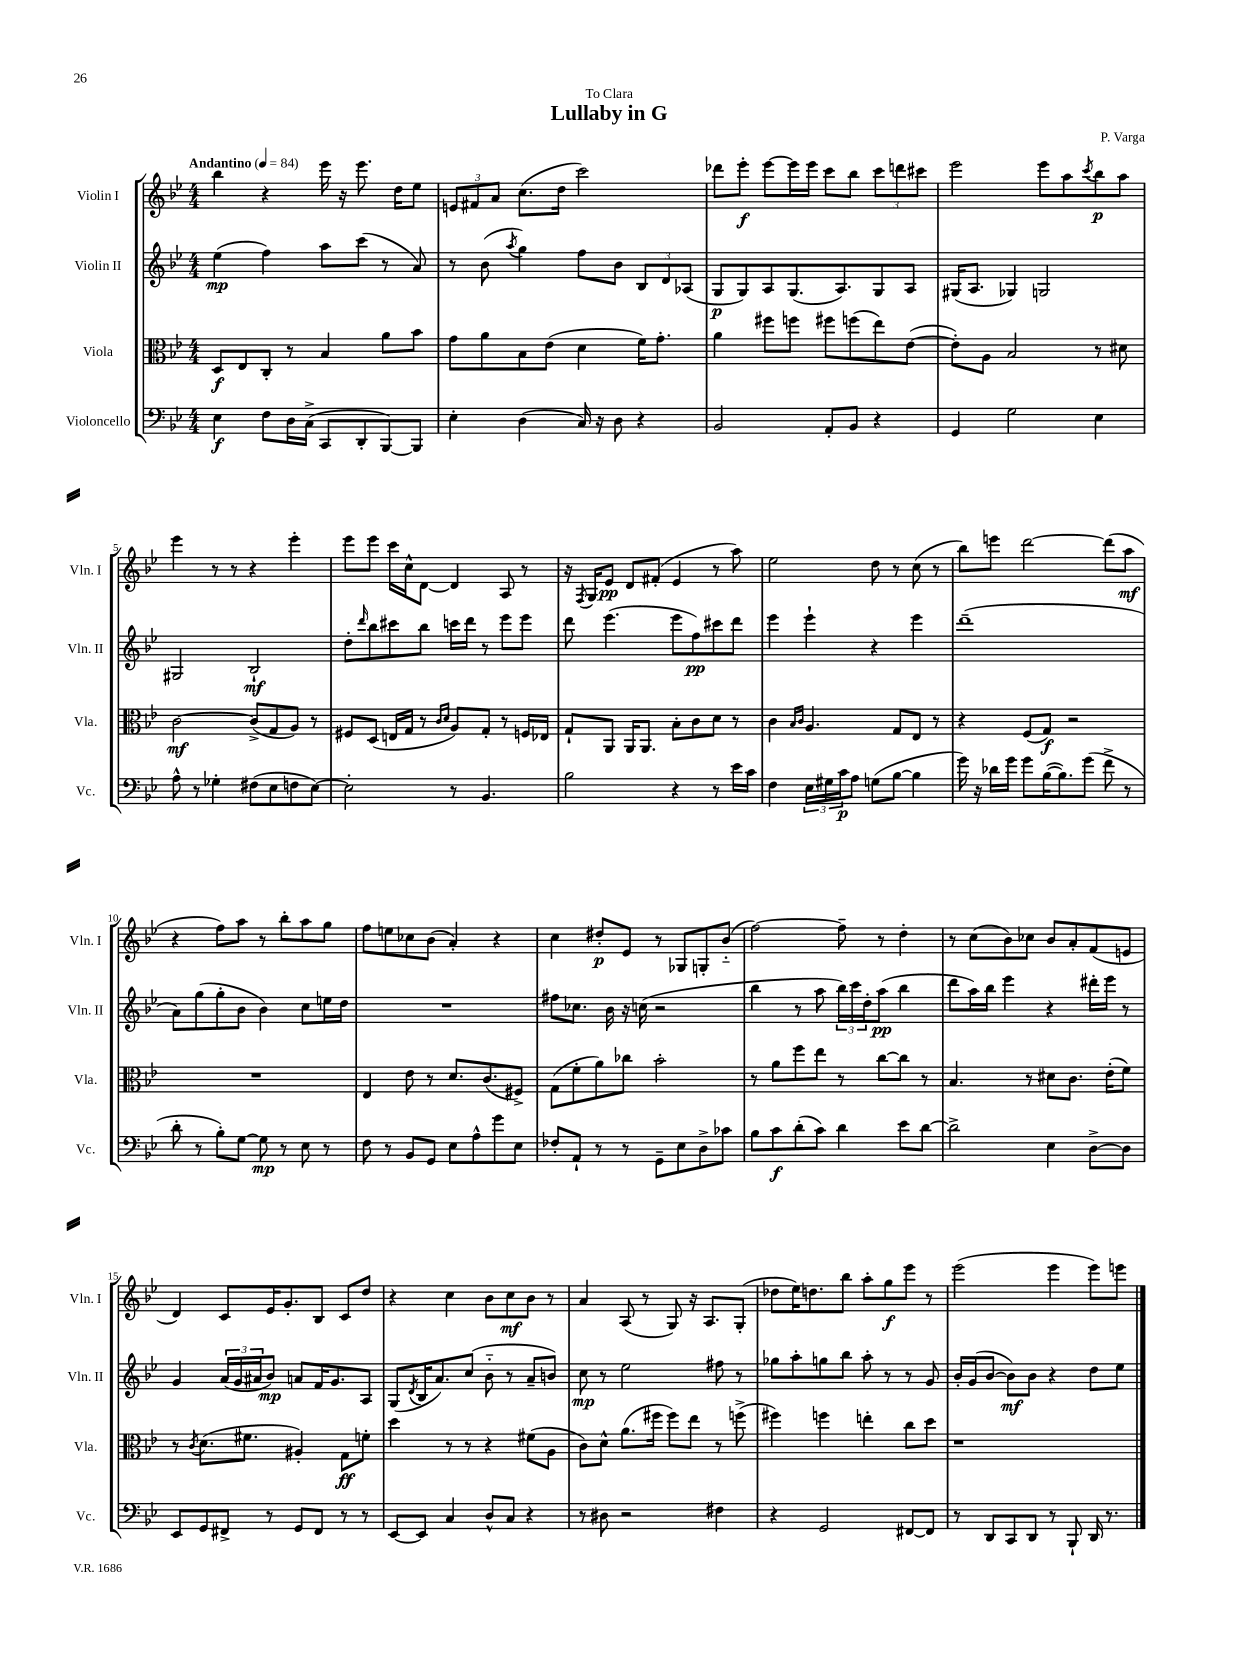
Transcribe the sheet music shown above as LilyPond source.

\header { title = "Lullaby in G" composer = "P. Varga" dedication = "To Clara" }
<<
\new StaffGroup <<
\new Staff = "s0" \with { instrumentName = "Violin I" shortInstrumentName = "Vln. I" } {
    \clef treble \key bes \major \numericTimeSignature \time 4/4 \tempo "Andantino" 4 = 84
    bes''4 r4 ees'''16 r16 ees'''8. d''16 ees''8 |
    \tuplet 3/2 { e'8 fis'8 a'8 } c''8.( d''16 c'''2) |
    des'''8 ees'''8-.\f ees'''8~ ees'''16 ees'''16 c'''8 bes''8 \tuplet 3/2 { c'''8 d'''8 cis'''8 } |
    ees'''2 ees'''8 a''8 \acciaccatura { c'''8 } bes''8\p a''8 |
    ees'''4 r8 r8 r4 ees'''4-. |
    ees'''8 ees'''8 c'''16 c''16-^ d'8~ d'4 a8 r8 |
    r16 \acciaccatura { f8 } g16 ees'8\pp d'8 fis'8-.( ees'4 r8 a''8) |
    ees''2 d''8 r8 c''8( r8 |
    bes''8) e'''8 d'''2~ d'''8( a''8\mf |
    r4 f''8) a''8 r8 bes''8-. a''8 g''8 |
    f''8 e''8 ces''8 bes'8( a'4-.) r4 |
    c''4 dis''8-.\p ees'8 r8 ges8 g8-. bes'8-_( |
    f''2~) f''8-- r8 d''4-. |
    r8 c''8( bes'8) ces''8 bes'8 a'8-. f'8( e'8 |
    d'4) c'8 ees'16 g'8.-. bes8 c'8 d''8 |
    r4 c''4 bes'8 c''8\mf bes'8 r8 |
    a'4 a8( r8 g8) r16 a8. g8-.( |
    des''8 ees''16) d''8. bes''8 a''8-. g''8\f ees'''8 r8 |
    ees'''2( ees'''4 ees'''8) e'''8 \bar "|." |
}
\new Staff = "s1" \with { instrumentName = "Violin II" shortInstrumentName = "Vln. II" } {
    \clef treble \key bes \major \numericTimeSignature \time 4/4
    ees''4\mp( f''4) a''8 c'''8( r8 a'8) |
    r8 bes'8( \acciaccatura { a''8 } g''4) f''8 bes'8 \tuplet 3/2 { bes8 d'8 aes8( } |
    g8\p g8) a8 g8.( a8.) g8 a8 |
    gis16( a8. ges4) g2 |
    gis2 bes2-!\mf |
    d''8-. \grace { d'''16 } bes''8 cis'''8 bes''8 c'''16 d'''16 r8 ees'''8 ees'''8 |
    d'''8 ees'''4.( ees'''8 f''8\pp) cis'''8 d'''8 |
    ees'''4 ees'''4-! r4 ees'''4 |
    d'''1--( |
    a'8) g''8( g''8-. bes'8 bes'4) c''8 e''16 d''16 |
    R1 |
    fis''8 ces''8. bes'16 r16 c''16( r2 |
    bes''4 r8 a''8 \tuplet 3/2 { bes''16) c'''16 d''16-. } a''8\pp( bes''4 |
    d'''8 a''16) bes''16 ees'''4 r4 dis'''16-. ees'''16 r8 |
    g'4 \tuplet 3/2 { a'16( g'16 ais'16 } bes'8\mp) a'8 f'16 g'8. a8 |
    g8( \acciaccatura { d'8 } bes16 a'8.) c''8( bes'8-_ r8 a'8-- b'8) |
    c''8\mp r8 ees''2 fis''8 r8 |
    ges''8 a''8-. g''8 bes''8 a''8-. r8 r8 g'8 |
    bes'16-. g'16( bes'8~ bes'8\mf) bes'8 r4 d''8 ees''8 \bar "|." |
}
\new Staff = "s2" \with { instrumentName = "Viola" shortInstrumentName = "Vla." } {
    \clef alto \key bes \major \numericTimeSignature \time 4/4
    d8\f ees8 c8-. r8 bes4 a'8 bes'8 |
    g'8 a'8 bes8 ees'8( d'4 f'16) g'8.-. |
    a'4 fis''8 f''8 fis''8 f''8( ees''8) ees'8~( |
    ees'8-.) a8 bes2 r8 dis'8 |
    c'2~\mf c'8->( g8 a8) r8 |
    fis8 d8( e16 g16 r8 \grace { c'16 d'16 } a8) g8-. r8 f16 ees16 |
    g8-! a,8 a,16 a,8. bes8-. c'8 d'8 r8 |
    c'4 \grace { bes16 c'16 } a4. g8 ees8 r8 |
    r4 f8( g8\f) r2 |
    R1 |
    ees4 ees'8 r8 d'8. c'8.( fis8->) |
    g8( f'8-. a'8) ces''8 bes'2-. |
    r8 a'8 f''8 ees''8 r8 c''8~ c''8 r8 |
    bes4. r8 dis'8 c'8. ees'16-.( f'8) |
    r8 \acciaccatura { c'8 } d'8.( fis'8. ais4-.) g8\ff f'8-. |
    d''4 r8 r8 r4 fis'8( a8 |
    c'8) d'8-^ a'8.( fis''16 fis''8) ees''8 r8 f''8->( |
    fis''4) f''4 e''4-. c''8 d''8 |
    r1 \bar "|." |
}
\new Staff = "s3" \with { instrumentName = "Violoncello" shortInstrumentName = "Vc." } {
    \clef bass \key bes \major \numericTimeSignature \time 4/4
    ees4\f f8 d16 c16->( c,8 d,8-. bes,,8~) bes,,8 |
    ees4-. d4( c16) r16 d8 r4 |
    bes,2 a,8-. bes,8 r4 |
    g,4 g2 ees4 |
    a8-^ r8 ges4-. fis8( ees8 f8 ees8~) |
    ees2-. r8 bes,4. |
    bes2 r4 r8 ees'16 c'16 |
    f4 \tuplet 3/2 { ees16 gis16 c'16\p } a8 g8( bes8~ bes4 |
    g'16) r16 des'16 g'16 g'8 bes16~( bes8.) g'8( f'8-> r8 |
    d'8-. r8 bes8-.) g8~ g8\mp r8 ees8 r8 |
    f8 r8 bes,8 g,8 ees8 a8-^ g'8 ees8 |
    fes8-. a,8-! r8 r8 g,8-- ees8 d8-> ces'8 |
    bes8 c'8\f d'8-.( c'8) d'4 ees'8 d'8~ |
    d'2-> ees4 d8~-> d8 |
    ees,8 g,8 fis,8-> r8 g,8 fis,8 r8 r8 |
    ees,8~ ees,8 c4 d8-^ c8 r4 |
    r8 dis8 r2 fis4 |
    r4 g,2 fis,8~ fis,8 |
    r8 d,8 c,8 d,8 r8 bes,,8-! d,16 r8. \bar "|." |
}
>>
>>
